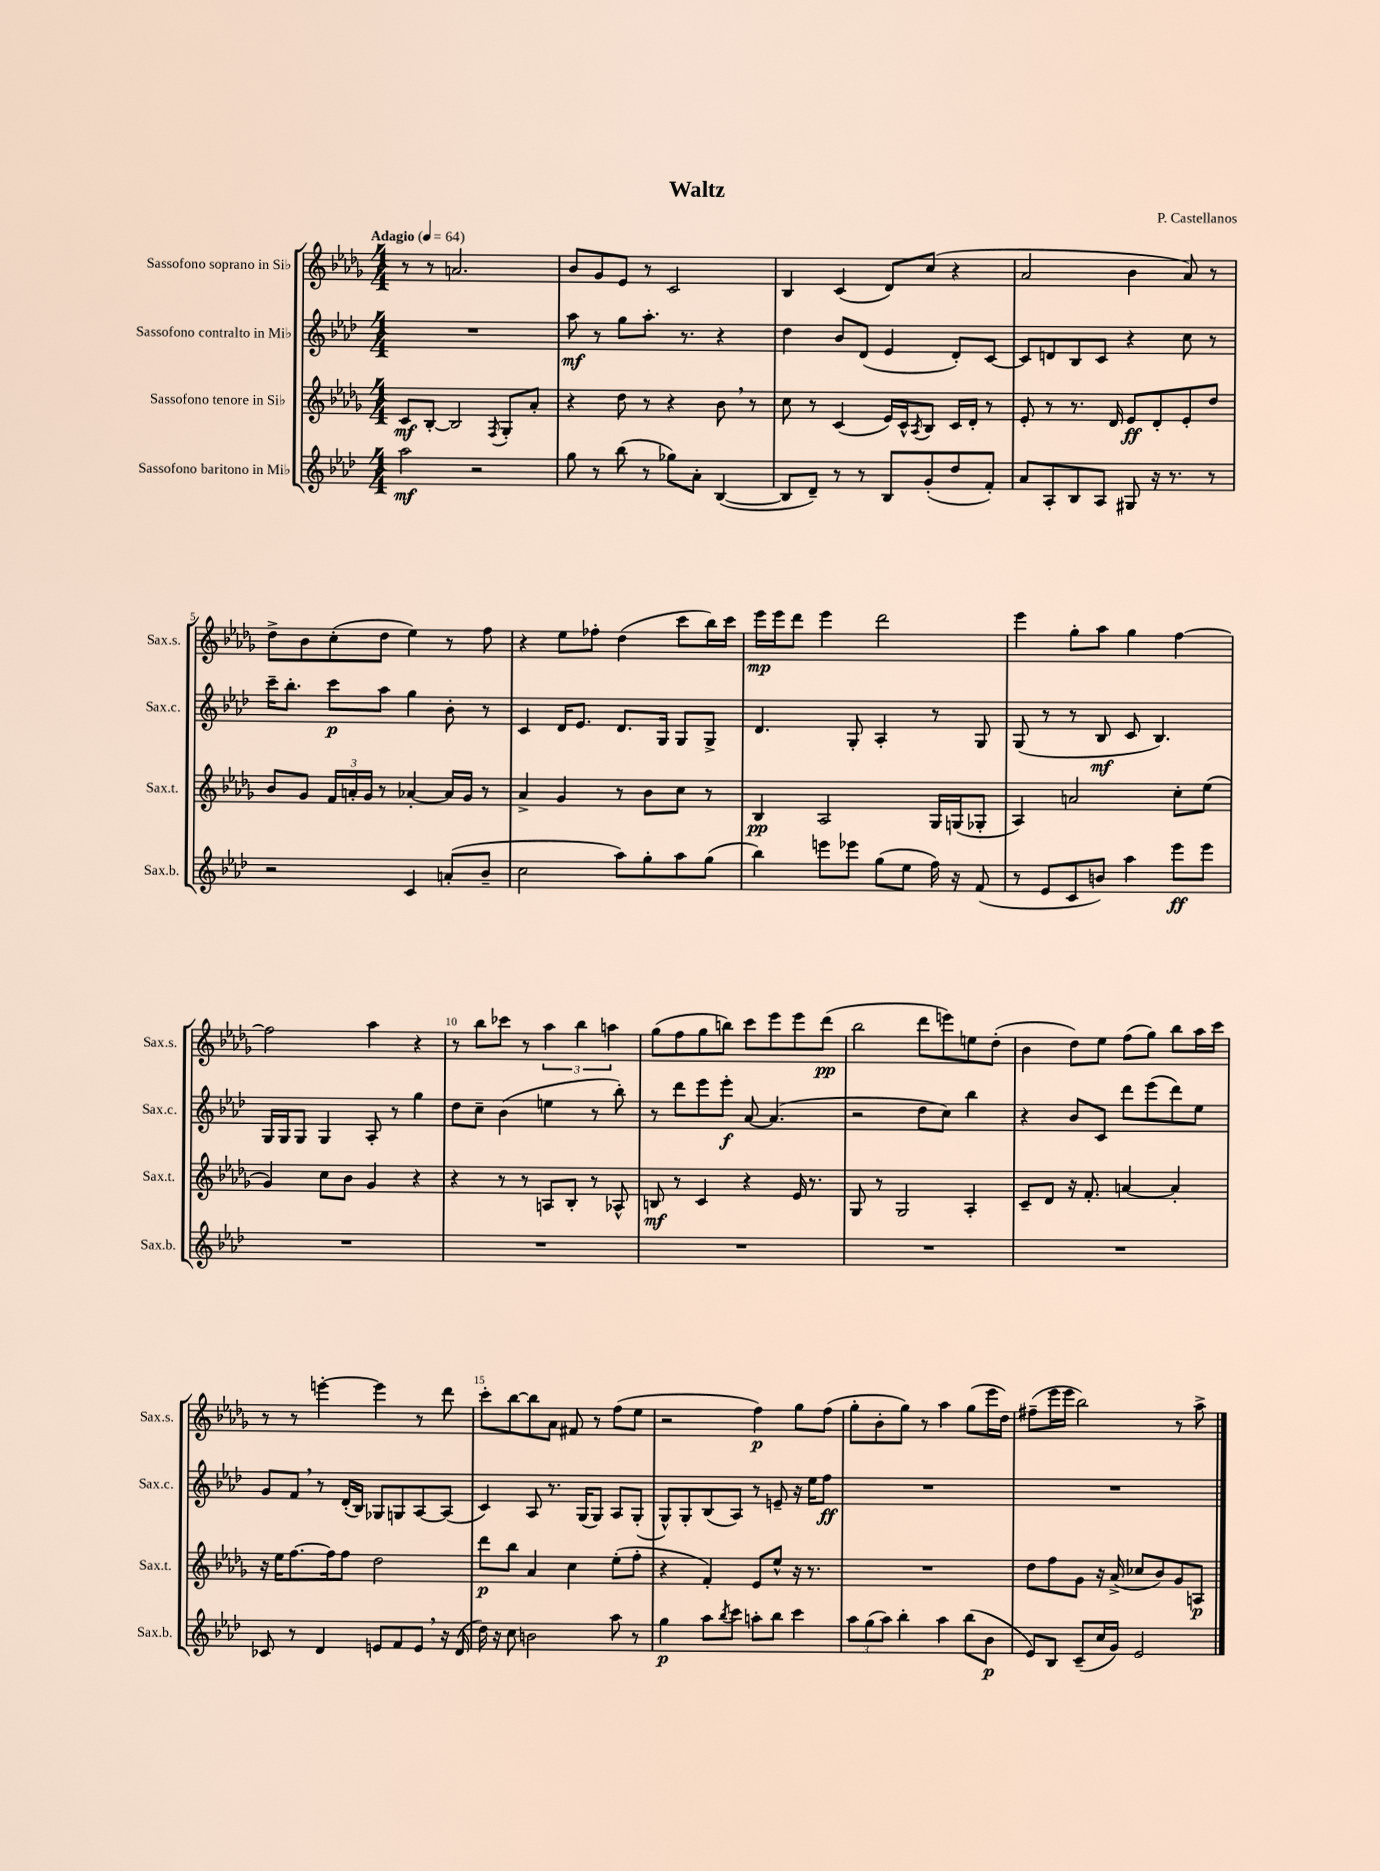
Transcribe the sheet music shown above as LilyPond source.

\header { title = "Waltz" composer = "P. Castellanos" }
<<
\new StaffGroup <<
\new Staff = "s0" \with { instrumentName = "Sassofono soprano in Sib" shortInstrumentName = "Sax.s." } {
    \clef treble \key des \major \numericTimeSignature \time 4/4 \tempo "Adagio" 4 = 64
    r8 r8 a'2. |
    bes'8 ges'8 ees'8 r8 c'2 |
    bes4 c'4( des'8) c''8( r4 |
    aes'2 bes'4 aes'8) r8 |
    des''8-> bes'8 c''8-.( des''8 ees''4) r8 f''8 |
    r4 ees''8 fes''8-. des''4( c'''8 bes''16) c'''16 |
    ees'''16\mp ees'''16 des'''8 ees'''4 des'''2 |
    ees'''4 ges''8-. aes''8 ges''4 f''4~ |
    f''2 aes''4 r4 |
    r8 bes''8 ces'''8 r8 \tuplet 3/2 { aes''4 bes''4 a''4 } |
    ges''8( f''8 ges''8 b''8) c'''8 ees'''8 ees'''8 des'''8\pp( |
    bes''2 des'''8 e'''8) e''8 des''8-.( |
    bes'4 des''8) ees''8 f''8( ges''8) bes''8 aes''16 c'''16 |
    r8 r8 e'''4~-. e'''4 r8 des'''8 |
    c'''8-. bes''8~ bes''8 aes'8 fis'8 r8 f''8( ees''8 |
    r2 f''4\p) ges''8 f''8( |
    ges''8-. bes'8-. ges''8) r8 aes''4 ges''8( ees'''16 des''16) |
    fis''8--( ees'''16 ees'''16 bes''2) r8 aes''8-> \bar "|." |
}
\new Staff = "s1" \with { instrumentName = "Sassofono contralto in Mib" shortInstrumentName = "Sax.c." } {
    \clef treble \key aes \major \numericTimeSignature \time 4/4
    R1 |
    aes''8\mf r8 g''8 aes''8.-. r8. r4 |
    des''4 bes'8 des'8( ees'4 des'8-.) c'8~ |
    c'8 d'8 bes8 c'8 r4 c''8 r8 |
    c'''16-- bes''8.-. c'''8\p aes''8 g''4 bes'8-. r8 |
    c'4 des'16 ees'8. des'8. g16 g8 g8-> |
    des'4. g8-. aes4-. r8 g8 |
    g8( r8 r8 bes8\mf c'8 bes4.) |
    g16 g16 g8 g4 aes8-. r8 g''4 |
    des''8 c''8-- bes'4( e''4 r8 bes''8-.) |
    r8 des'''8 ees'''8 ees'''8-.\f aes'8~ aes'4.( |
    r2 des''8 c''8) bes''4 |
    r4 bes'8 c'8 des'''8 ees'''8( des'''8) ees''8 |
    g'8 f'8 \breathe r8 des'16-.( bes16) ges8 g8 aes8~ aes8( |
    c'4) aes8 r8. g16( g8) aes8 g8-.( |
    g8-^) g8-. bes8( aes8) r8 e'8-- r16 ees''16 f''8\ff |
    R1 |
    R1 \bar "|." |
}
\new Staff = "s2" \with { instrumentName = "Sassofono tenore in Sib" shortInstrumentName = "Sax.t." } {
    \clef treble \key des \major \numericTimeSignature \time 4/4
    c'8\mf bes8~-. bes2 \acciaccatura { f8 } ges8-. aes'8-. |
    r4 des''8 r8 r4 bes'8 \breathe r8 |
    c''8 r8 c'4( ees'16) c'16-^ \acciaccatura { aes8 } bes8 c'16 des'16-. r8 |
    ees'8-. r8 r8. des'16 ees'8\ff des'8-. ees'8-. des''8 |
    bes'8 ges'8 \tuplet 3/2 { f'16 a'16-. ges'16 } r8 aes'4~-. aes'16 ges'16 r8 |
    aes'4-> ges'4 r8 bes'8 c''8 r8 |
    bes4\pp aes2 ges16 g16( ges8-. |
    aes4) a'2 c''8-. ees''8( |
    ges'4) c''8 bes'8 ges'4 r4 |
    r4 r8 r8 a8 bes8-. r8 aes8-^ |
    b8\mf r8 c'4 r4 ees'16 r8. |
    ges8 r8 ges2 aes4-. |
    c'8-- des'8 r16 f'8.-. a'4~ a'4-. |
    r16 ees''16 f''8.~ f''16 f''8 des''2 |
    des'''8\p bes''8 aes'4 c''4 ees''8-.( f''8-. |
    r4 f'4-.) ees'8 ees''8-^ r16 r8. |
    R1 |
    des''8 f''8 ges'8 r16 aes'16->( ces''8 bes'8) ges'8 a8\p \bar "|." |
}
\new Staff = "s3" \with { instrumentName = "Sassofono baritono in Mib" shortInstrumentName = "Sax.b." } {
    \clef treble \key aes \major \numericTimeSignature \time 4/4
    aes''2\mf r2 |
    g''8 r8 bes''8( r8 ges''8) aes'8-. bes4~( |
    bes8 des'8--) r8 r8 bes8 g'8-.( des''8 f'8-.) |
    aes'8 aes8-. bes8 aes8 gis8 r16 r8. r8 |
    r2 c'4 a'8-.( bes'8-- |
    c''2 aes''8) g''8-. aes''8 g''8( |
    bes''4) e'''8 ees'''8 g''8( ees''8 f''16) r16 f'8( |
    r8 ees'8 c'8 b'8) aes''4 ees'''8\ff ees'''8 |
    R1 |
    R1 |
    R1 |
    R1 |
    R1 |
    ces'8 r8 des'4 e'8 f'8 e'8 \breathe r16 des'16( |
    des''16) r16 c''8 b'2 aes''8 r8 |
    g''4\p aes''8 \acciaccatura { bes''8 } c'''8 a''8-. bes''8 c'''4 |
    \tuplet 3/2 { aes''8 g''8( aes''8) } bes''4-. aes''4 bes''8( bes'8\p |
    ees'8) bes8 c'8--( c''16 g'16) ees'2 \bar "|." |
}
>>
>>
\layout { \context { \Score \override BarNumber.break-visibility = ##(#f #t #t) barNumberVisibility = #(every-nth-bar-number-visible 5) } }
